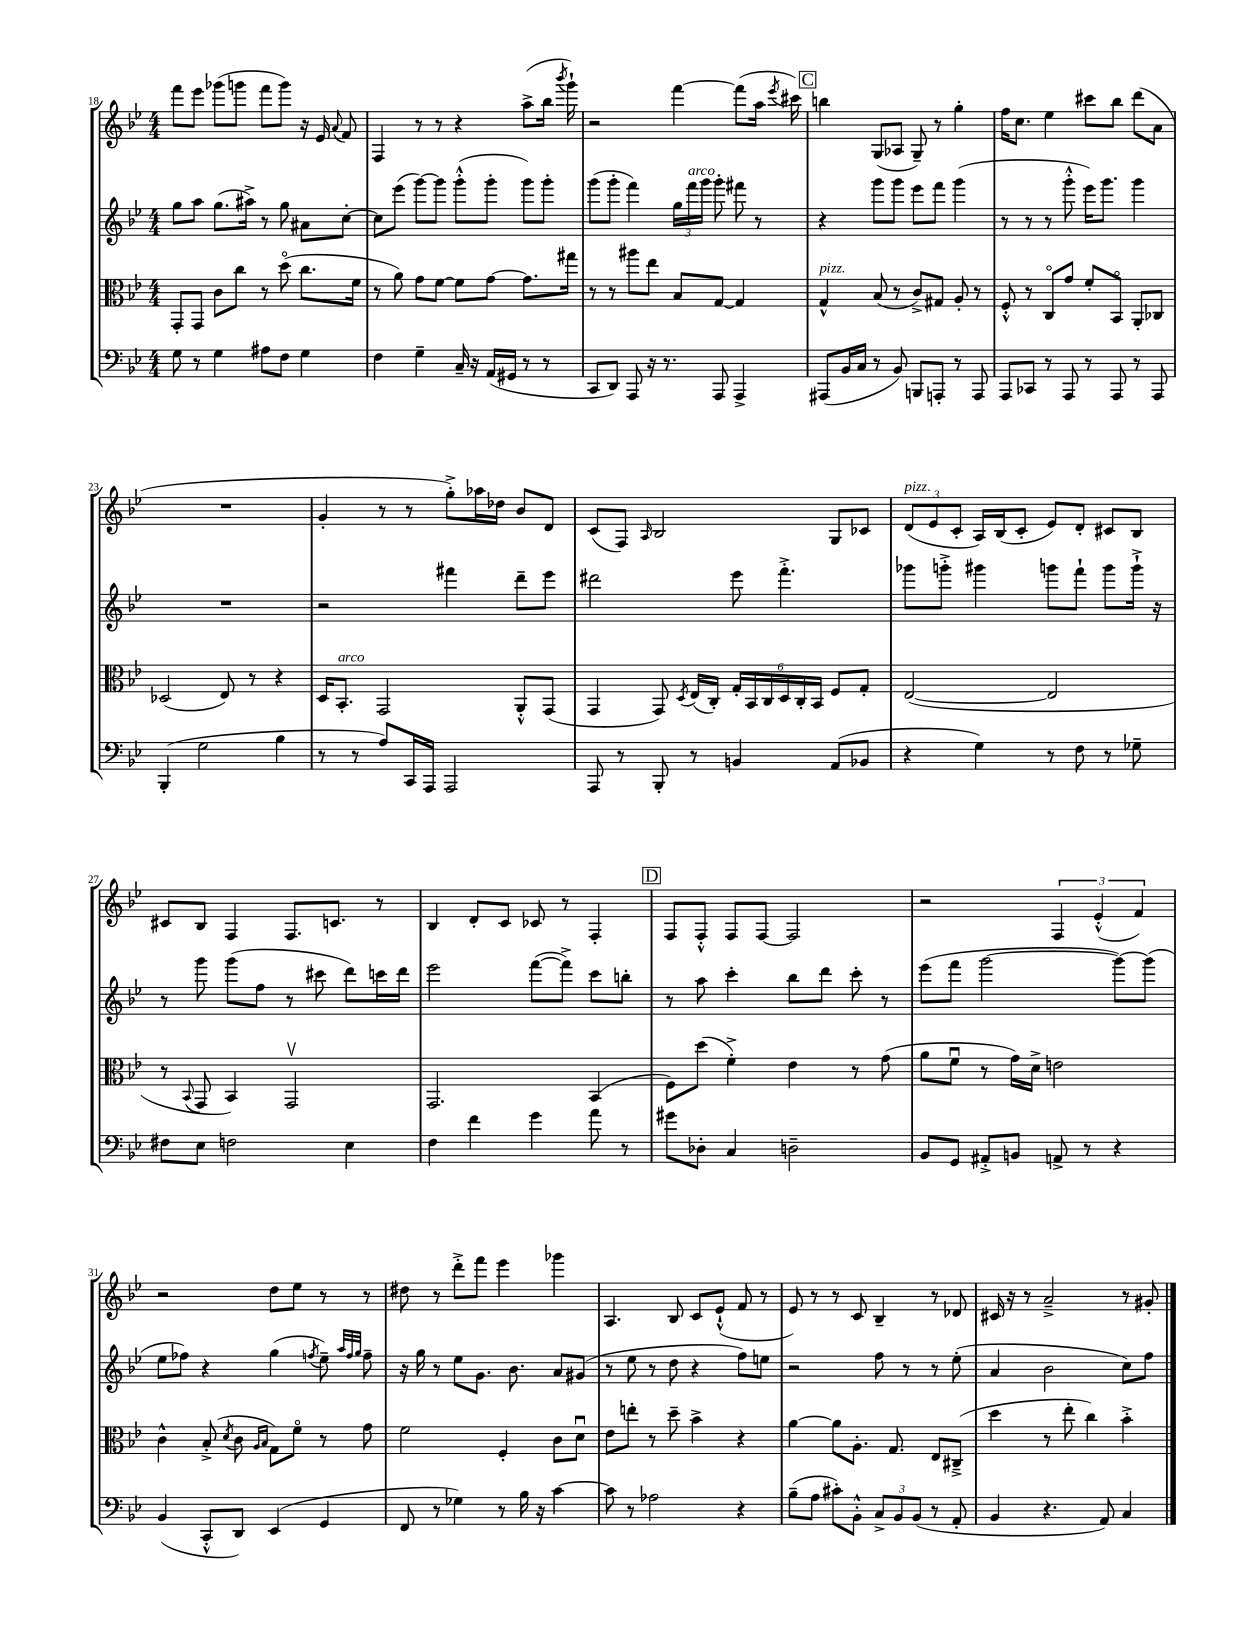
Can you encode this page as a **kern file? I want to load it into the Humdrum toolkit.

**kern	**kern	**kern	**kern
*staff4	*staff3	*staff2	*staff1
*clefF4	*clefC3	*clefG2	*clefG2
*k[b-e-]	*k[b-e-]	*k[b-e-]	*k[b-e-]
*M4/4	*M4/4	*M4/4	*M4/4
8G	8GG'	8gg	8fff
8r	8GG	8aa	8eee-
4G	8c	(8.gg	(8ggg-
.	8cc	.	8ggg
.	.	16aa#^)	.
8A#	8r	8r	8fff
8F	(8ddo	8gg	8ggg)
4G	8.cc	8a#	16r
.	.	.	16e-
.	.	.	8qqa
.	.	[8cc'	8f
.	16f	.	.
=	=	=	=
4F	8r	8cc]	4F
.	8a)	(8eee-	.
4G~	8g	[8ggg)	8r
.	[8f	8ggg]	8r
16C~	8f]	(8ggg'^^	4r
16r	.	.	.
(16AA	[8g	8ggg'	.
16GG#	.	.	.
8r	8.g]	8ggg)	(8aa^
8r	.	8ggg'	16bb-
.	.	.	8qbbb-
.	16gg#	.	16ggg`)
=	=	=	=
8CC	8r	(8ggg	2r
8DD)	8r	8ggg'	.
8AAA	8aa#	4fff)	.
16r	8ee-	.	.
8.r	.	.	.
.	8B-	24gg	[4fff
.	.	24fff	.
.	.	24ggg	.
8AAA	[8G	8ggg'	.
4AAA^	4G]	8fff#	(8fff]
.	.	8r	16aa
.	.	.	8qeee-
.	.	.	16ccc#)
=	=	=	=
(8AAA#	4G^^	4r	4bb
16BB-	.	.	.
16C	.	.	.
8r	(8B-	8ggg	(8G
8BB-)	8r	8ggg	8A-
8BBB	8c^)	8eee-	8G~)
8AAA'	8G#	8fff	8r
8r	8A'	(4ggg	4gg'
8AAA	8r	.	.
=	=	=	=
8AAA	8F'^^	8r	16ff
.	.	.	8.cc
8CC-	8r	8r	.
8r	8Co	8r	4ee-
8AAA	8g	8ggg'^^	.
8r	8f'	16eee-)	8ccc#
.	.	8.ggg	.
8AAA	8BB-o	.	8bb-
8r	8AA'	4ggg	(8ddd
8AAA	8C-	.	8a
=	=	=	=
(4BBB-'	(2D-	1r	1r
2G	.	.	.
.	8E-)	.	.
.	8r	.	.
4B-	4r	.	.
=	=	=	=
8r	16D	2r	4g'
.	8.BB-'	.	.
8r	.	.	.
8A)	2GG	.	8r
16CC	.	.	8r
16AAA	.	.	.
2AAA	.	4fff#	8gg'^)
.	.	.	16aa-
.	.	.	16dd-
.	8AA'^^	8ddd~	8b-
.	(8GG	8eee-	8d
=	=	=	=
8AAA	4GG	2ddd#	(8c
8r	.	.	8F)
.	.	.	16qqA
8BBB-'	8GG)	.	2B-
.	8qD	.	.
8r	(16E-	.	.
.	16C')	.	.
4BB	24G'	8eee-	.
.	24BB-	.	.
.	24C	.	.
.	24D	4.fff'^	.
.	24C'	.	.
.	24BB-	.	.
(8AA	8F	.	8G
8BB-	8G'	.	8c-
=	=	=	=
4r	([2E-	8ggg-	(12d
.	.	.	12e-
.	.	8ggg'^	.
.	.	.	12c'
4G)	.	4ggg#	16A)
.	.	.	(16B-
.	.	.	8c'
8r	2E-]	8ggg	8e-)
8F	.	8fff`	8d'
8r	.	8ggg	8c#
8G-~	.	16ggg`^	8B-
.	.	16r	.
=	=	=	=
8F#	8r	8r	8c#
.	8qqBB-	.	.
8E-	8GG	8ggg	8B-
2F	4BB-)	(8ggg	4F
.	.	8ff	.
.	2GGv	8r	8.F
.	.	8ccc#	.
.	.	.	8.c
4E-	.	8ddd)	.
.	.	16ccc	8r
.	.	16ddd	.
=	=	=	=
4F	2.GG	2eee-	4B-
4f	.	.	8d'
.	.	.	8c
4g	.	([8fff	8c-
.	.	8fff^])	8r
8a	(4BB-	8ccc	4F'
8r	.	8bb'	.
=	=	=	=
8g#	8F)	8r	8F
8D-'	(8dd	8aa	8F'^^
4C	4f'^)	4ccc'	8F
.	.	.	[8F
2D~	4e-	8bb-	2F]
.	.	8ddd	.
.	8r	8ccc'	.
.	(8g	8r	.
=	=	=	=
8BB-	8a	(8eee-	2r
8GG	8fu	8fff	.
8AA#'^	8r	[2ggg	.
8BB	16g)	.	.
.	16d^	.	.
8AA^	2e	.	6F
8r	.	.	.
.	.	.	(6e-'^^
4r	.	8ggg_)	.
.	.	.	6f)
.	.	(8ggg]	.
=	=	=	=
(4BB-	4c^^	8ee-	2r
.	.	8ff-)	.
8CC'^^	(8B-'^	4r	.
.	8qd	.	.
8DD)	8c	.	.
.	16qqA	.	.
.	16qqB-	.	.
(4EE-	8G)	(4gg	8dd
.	8fo	.	8ee-
.	.	8qff	.
4GG	8r	8ee-~)	8r
.	.	32qqaa	.
.	.	32qqff	.
.	.	32qqgg	.
.	8g	8ff~	8r
=	=	=	=
8FF	2f	16r	8dd#
.	.	16gg	.
8r	.	8r	8r
4G-)	.	8ee-	8ddd'^
.	.	8.g	8fff
8r	4F'	.	4eee-
.	.	8.b-	.
16B-	.	.	.
16r	.	.	.
[4c	8c	8a	4ggg-
.	8du	(8g#	.
=	=	=	=
8c]	8e-	8r	4.A
8r	8ee'	8ee-	.
2A-	8r	8r	.
.	8dd~	8dd	8B-
.	4b-^	4r	8c
.	.	.	(8e-`^^
4r	4r	8ff)	8f
.	.	8ee	8r
=	=	=	=
(8B-~	[4a	2r	8e-)
8A	.	.	8r
8c#')	8a]	.	8r
8BB-'^^	8.A'	.	8c
12C^	.	8ff	4B-~
.	8.G	.	.
12BB-	.	.	.
.	.	8r	.
(12BB-	.	.	.
8r	8E-	8r	8r
8AA'	(8C#~^	(8ee-'	8d-
=	=	=	=
4BB-	4dd	4a	16c#
.	.	.	16r
.	.	.	8r
4.r	8r	2b-	2a~^
.	8ee-'	.	.
.	4cc)	.	.
8AA)	.	.	.
4C	4b-'^	8cc)	8r
.	.	8ff	8g#'
==	==	==	==
*-	*-	*-	*-
